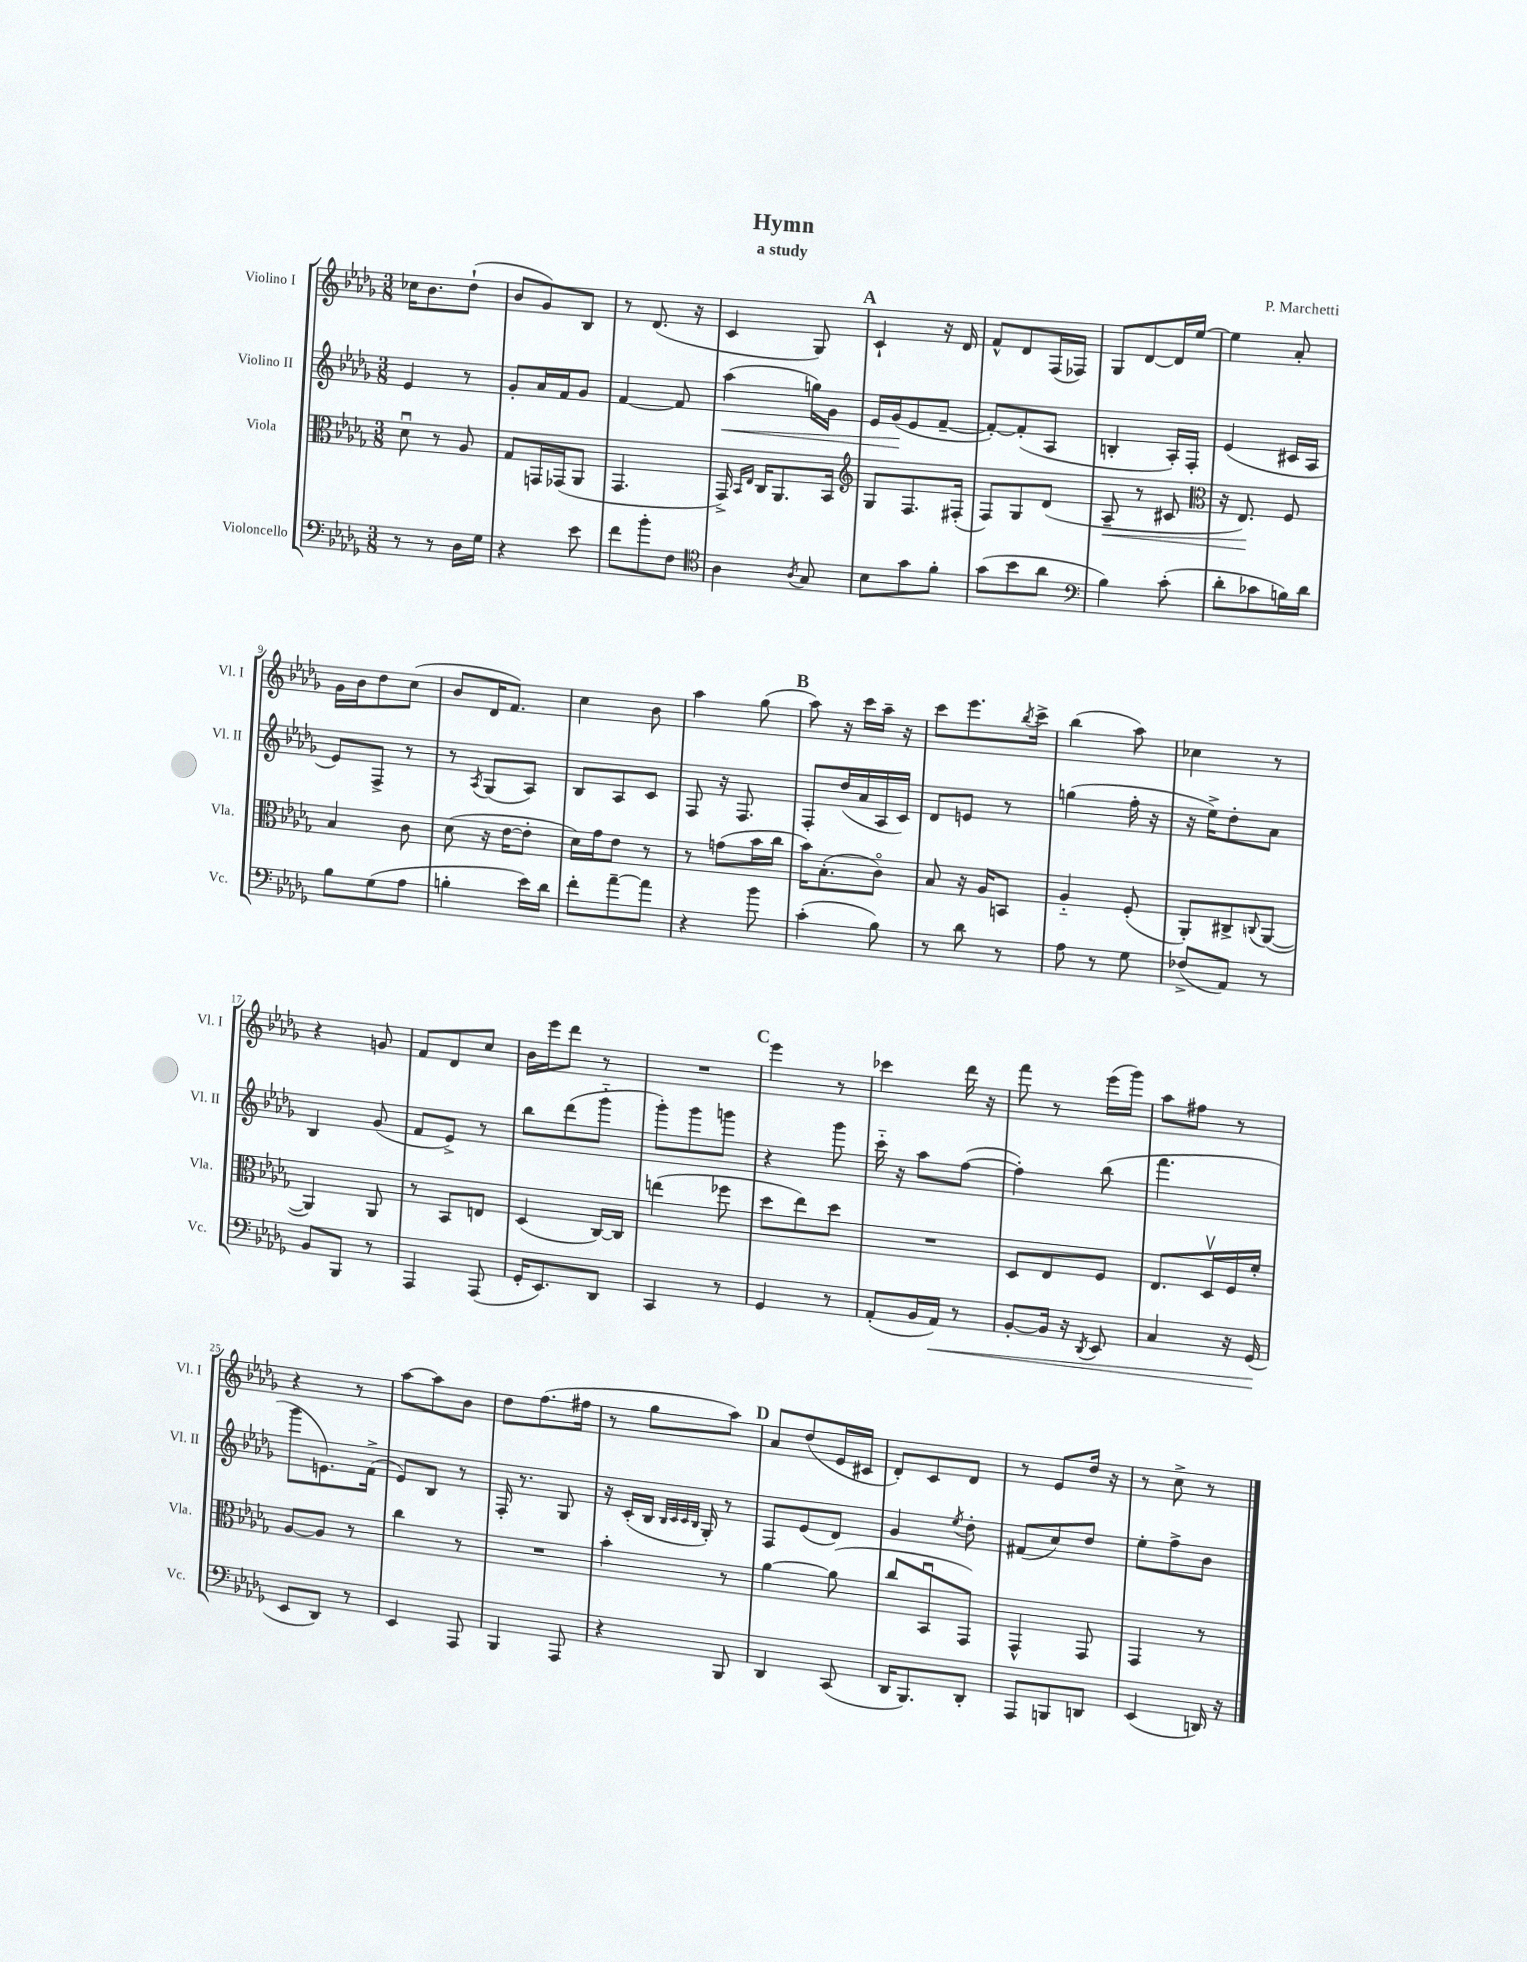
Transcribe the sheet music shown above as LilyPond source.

\header { title = "Hymn" composer = "P. Marchetti" subtitle = "a study" }
<<
\new StaffGroup <<
\new Staff = "s0" \with { instrumentName = "Violino I" shortInstrumentName = "Vl. I" } {
    \clef treble \key des \major \numericTimeSignature \time 3/8
    ces''16 bes'8. des''8-!( |
    bes'8 ges'8) bes8 |
    r8 des'8.( r16 |
    c'4 ges8) |
    \mark \markup { \bold "A" } c'4-! r16 des'16 |
    f'8-^ des'8 f16( fes16) |
    ges8 des'8~ des'16 ees''16~ |
    ees''4 aes'8-. |
    ges'16 bes'16 des''8 c''8( |
    bes'8 des'16 f'8.) |
    c''4 bes'8 |
    aes''4 ges''8( |
    \mark \markup { \bold "B" } aes''8) r16 c'''16 aes''16-- r16 |
    c'''8 ees'''8. \acciaccatura { bes''8 } c'''16-> |
    bes''4( aes''8) |
    ces''4 r8 |
    r4 g'8 |
    f'8 des'8 c''8 |
    bes'16 ees'''16 des'''8 r8 |
    R4. |
    \mark \markup { \bold "C" } ees'''4 r8 |
    ces'''4 des'''16 r16 |
    f'''8 r8 ees'''16( ges'''16) |
    aes''8 fis''8 r8 |
    r4 r8 |
    aes''8~ aes''8 bes'8 |
    des''8 f''8.( fis''16 |
    r8 ges''8 aes''8) |
    \mark \markup { \bold "D" } aes'8 des''8( ees'16 cis'16 |
    des'8-.) c'8 des'8 |
    r8 ees'8 des''16 r16 |
    r8 c''8-> r8 \bar "|." |
}
\new Staff = "s1" \with { instrumentName = "Violino II" shortInstrumentName = "Vl. II" } {
    \clef treble \key des \major \numericTimeSignature \time 3/8
    ees'4 r8 |
    ges'8-. aes'16 f'16 ges'8 |
    f'4~ f'8 |
    aes''4\<( g''16) ges'16 |
    \mark \markup { \bold "A" } ees'16 ges'16\!( ees'8 f'8~-- |
    f'8~-.) f'8-.( aes8 |
    b4-. aes16-.) f16-. |
    ees'4( cis'16 aes16 |
    ees'8) f8-> r8 |
    r8 \acciaccatura { aes8 } ges8( aes8) |
    bes8 aes8 c'8 |
    f8 r16 f8. |
    \mark \markup { \bold "B" } f8-. des''16( aes'16 aes16 c'16) |
    des'8 e'8 r8 |
    g''4( f''16-. r16 |
    r16 ees''16->) des''8-. aes'8 |
    bes4 ges'8( |
    f'8 ees'8->) r8 |
    bes''8 des'''8( ges'''8-_ |
    ges'''8-.) ges'''8 g'''8 |
    \mark \markup { \bold "C" } r4 ges'''8 |
    c'''16-_ r16 aes''8 f''8~( |
    f''4-.) bes''8( |
    f'''4. |
    ges'''8 e'8.) f'16->( |
    ees'8) bes8 r8 |
    f16-. r8. ges8 |
    r16 c'16-.( bes16 \grace { bes32 c'32 c'32 bes32 } ges16-.) r8 |
    \mark \markup { \bold "D" } f8 ees'8( des'8) |
    ges'4 \acciaccatura { ees''8 } des''8-. |
    fis'8( c''8) des''8 |
    ees''8-. f''8-> bes'8 \bar "|." |
}
\new Staff = "s2" \with { instrumentName = "Viola" shortInstrumentName = "Vla." } {
    \clef alto \key des \major \numericTimeSignature \time 3/8
    des'8\downbow r8 aes8 |
    ges8 g,16 ges,16( aes,8 |
    ges,4. |
    ges,16->) \grace { bes,16 ees16 } c16 aes,8. bes,16 |
    \mark \markup { \bold "A" } \clef treble ges8 f8. fis16-.( |
    f8) ges8 des'8( |
    aes8--\< r8 cis'8 |
    \clef alto r16 ees8.\!) f8 |
    bes4 c'8 |
    des'8( r16 ees'16~ ees'8-. |
    des'16) ges'16 ees'8 r8 |
    r8 g'8( bes'16 c''16 |
    \mark \markup { \bold "B" } bes'16) bes8.-.( c'8\flageolet) |
    bes8 r16 aes16 b,8 |
    aes4-_ f8-.( |
    aes,8-.) cis8-> \appoggiatura { c8 } aes,8~( |
    aes,4) aes,8 |
    r8 bes,8 e8 |
    des4( c16~) c16 |
    e''4( fes''8 |
    \mark \markup { \bold "C" } des''8 ees''8) des''8 |
    R4. |
    des8 ees8 f8 |
    ees8. des16\upbow f16 f'16-. |
    aes8~ aes8 r8 |
    c''4 r8 |
    R4. |
    bes'4-. r8 |
    \mark \markup { \bold "D" } aes'4~ aes'8( |
    c''8 bes,8\downbow ges,8) |
    ges,4-^ ges,8 |
    ges,4 r8 \bar "|." |
}
\new Staff = "s3" \with { instrumentName = "Violoncello" shortInstrumentName = "Vc." } {
    \clef bass \key des \major \numericTimeSignature \time 3/8
    r8 r8 des16 ges16 |
    r4 ees'8 |
    f'8 bes'8-. f8 |
    \clef tenor aes4 \acciaccatura { aes8 } ges8 |
    \mark \markup { \bold "A" } bes8 ges'8 f'8-. |
    ges'8( bes'8 aes'8 |
    \clef bass bes4) c'8-.( |
    des'8-. ces'8 b16) des'16 |
    bes8 ges8( aes8 |
    b4-. ees'16) des'16 |
    f'8-. aes'8~-- aes'8 |
    r4 bes'8 |
    \mark \markup { \bold "B" } c'4-.( bes8) |
    r8 des'8 r8 |
    aes8 r8 ges8 |
    fes8->( aes,8) r8 |
    bes,8 bes,,8 r8 |
    aes,,4 aes,,8( |
    ges,16-. ees,8.) des,8 |
    c,4 r8 |
    \mark \markup { \bold "C" } ges,4 r8 |
    aes,8-.( bes,16 aes,16\<) r8 |
    bes,8~-. bes,16 r16 \acciaccatura { des,8 } ees,8 |
    c4 r16 ges,16\!( |
    ees,8 des,8) r8 |
    ees,4 aes,,8 |
    bes,,4 aes,,8 |
    r4 bes,,8 |
    \mark \markup { \bold "D" } des,4 c,8( |
    des,16 bes,,8.) des,8-. |
    aes,,8 b,,8 d,8 |
    ees,4( d,16) r16 \bar "|." |
}
>>
>>
